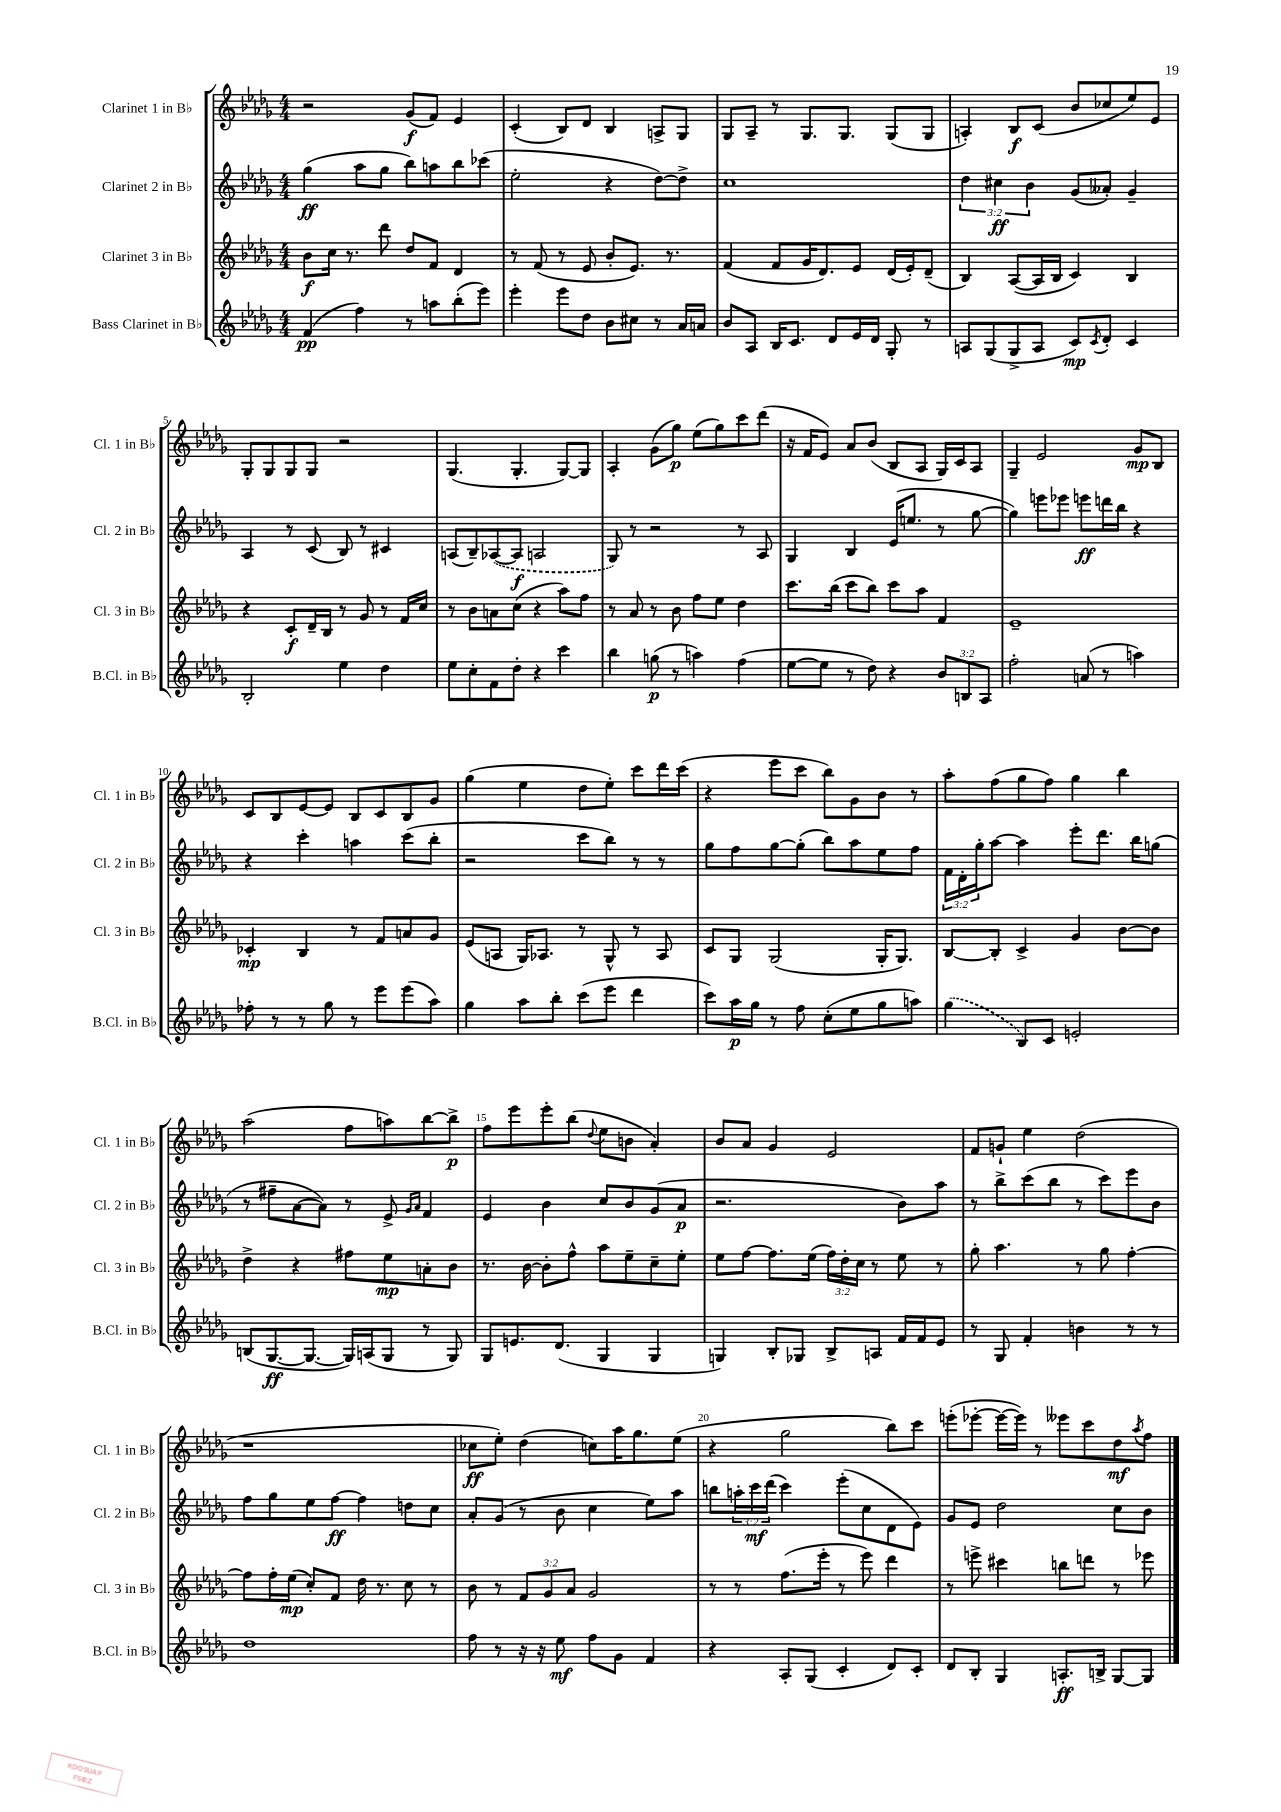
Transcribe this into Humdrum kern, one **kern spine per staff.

**kern	**kern	**kern	**kern
*staff4	*staff3	*staff2	*staff1
*clefG2	*clefG2	*clefG2	*clefG2
*k[b-e-a-d-g-]	*k[b-e-a-d-g-]	*k[b-e-a-d-g-]	*k[b-e-a-d-g-]
*M4/4	*M4/4	*M4/4	*M4/4
(4f	8b-	(4gg-	2r
.	16cc	.	.
.	8.r	.	.
4ff)	.	8aa-	.
.	8ddd-	8gg-	.
8r	8dd-	8bb-)	(8g-
8aa	8f	8aa	8f)
(8bb-'	4d-	8bb-	4e-
8eee-)	.	(8ccc-	.
=	=	=	=
4eee-'	8r	2ee-'	(4c'
.	(8f	.	.
8eee-	8r	.	8B-)
8dd-	8e-	.	8d-
8b-	8b-'	4r	4B-
8cc#	8.e-)	.	.
8r	.	[8dd-)	8A^
.	8.r	.	.
16a-	.	8dd-^]	8G-
16a	.	.	.
=	=	=	=
8b-	(4f	1cc	8G-
8A-	.	.	8A-~
16B-	8f	.	8r
8.c	.	.	.
.	16g-	.	8.G-
.	8.d-)	.	.
8d-	.	.	.
.	.	.	8.G-
16e-	8e-	.	.
16d-	.	.	.
8G-'	(16d-	.	(8G-
.	16e-')	.	.
8r	(8d-~	.	8G-
=	=	=	=
8A	4B-)	6dd-	4A')
(8G-	.	.	.
.	.	6cc#	.
8G-^	([8A-	.	8B-
.	.	6b-	.
8A	16A-]	.	(8c
.	16B-	.	.
8c)	4c)	(8g-	8b-
8qc	.	.	.
8d-'	.	8a--')	8cc-
4c	4B-	4g-~	8ee-)
.	.	.	8e-
=	=	=	=
2B-'	4r	4A-	8G-'
.	.	.	8G-
.	8c'	8r	8G-
.	16d-~	(8c	8G-
.	16B-	.	.
4ee-	8r	8B-)	2r
.	8g-	8r	.
4dd-	8r	4c#	.
.	16f	.	.
.	16cc	.	.
=	=	=	=
8ee-	8r	(8A	(4.G-
8cc'	8b-	8B-~)	.
8f	8a	([8A-	.
8dd-'	(8cc	8A-]	4.G-'
4r	4r	2A	.
4ccc	8aa-)	.	[8G-)
.	8ff	.	8G-]
=	=	=	=
4bb-	8r	8G-)	4A-'
.	8a-	8r	.
(8gg	8r	2r	(8g-
8r	8b-	.	8gg-)
4aa)	8ff	.	(8ee-
.	8ee-	.	8gg-)
(4ff	4dd-	8r	8ccc
.	.	8A-	(8ddd-
=	=	=	=
[8ee-	8.ccc	4G-	16r
.	.	.	16f
8ee-]	.	.	8e-)
.	(16bb-	.	.
8r	8ccc	4B-	8a-
8dd-)	8bb-)	.	(8b-
4r	8ccc	(16e-	8B-
.	.	8.ee	.
.	8aa-	.	8A-
12b-	4f	8r	16G-)
.	.	.	16c
12B	.	.	.
.	.	[8gg-	8A-
12A-	.	.	.
=	=	=	=
2ff'	1e-~	4gg-])	4G-~
.	.	8eee	2e-
.	.	8eee-	.
(8a	.	8eee	.
8r	.	16ddd	.
.	.	16bb-	.
4aa)	.	4r	8g-
.	.	.	8B-
=	=	=	=
8ff-'	4c-'	4r	8c
8r	.	.	8B-
8r	4B-	4ccc'	[8e-
8gg-	.	.	8e-]
8r	8r	4aa	8B-
8eee-	8f	.	8c
(8eee-	8a	(8ccc	8B-
8aa-)	8g-	8bb-'	8g-
=	=	=	=
4gg-	(8e-	2r	(4gg-
.	8A	.	.
8aa-	16G-)	.	4ee-
.	8.A-	.	.
8bb-'	.	.	.
(8ccc	8r	8ccc	8dd-
8eee-	8G-^^	8bb-)	8ee-')
4ddd-	8r	8r	8ccc
.	8A-	8r	16ddd-
.	.	.	(16ccc
=	=	=	=
8ccc)	8c	8gg-	4r
16aa-	8G-	8ff	.
16gg-	.	.	.
8r	(2G-	[8gg-	8eee-
8ff	.	(8gg-']	8ccc
(8cc'	.	8bb-)	8bb-)
8ee-	.	8aa-	8g-
8gg-	16G-'	8ee-	8b-
.	8.G-)	.	.
8aa)	.	8ff	8r
=	=	=	=
(4gg-	[8B-	24f	8aa-'
.	.	24d-'	.
.	.	24gg-'	.
.	8B-']	[8aa-	(8ff
8B-)	4c^	4aa-]	8gg-
8c	.	.	8ff)
2e'	4g-	8eee-'	4gg-
.	.	8.ddd-	.
.	[8b-	.	4bb-
.	.	16bb-	.
.	8b-]	(8gg	.
=	=	=	=
(8B	4dd-^	8r	(2aa-
[8.G-	.	8ff#~	.
.	4r	[8a-	.
8.G-_	.	.	.
.	.	8a-])	.
16G-])	8ff#	8r	8ff
(16A	.	.	.
8G-	8ee-	8e-^	8aa)
.	.	16qqg-	.
.	.	16qqa-	.
8r	8a'	4f	[8bb-
8G-)	8b-	.	8bb-^]
=	=	=	=
8G-	8.r	4e-	8ff
8.e	.	.	8eee-
.	[16b-	.	.
.	8b-']	4b-	8eee-'
(8.d-	.	.	.
.	8ff^^	.	(8bb-
.	.	.	8qqdd-
4G-	8aa-	8cc	8ee-
.	8ee-~	8b-	8b
4G-	8cc~	(8g-	4a-')
.	8ee-'	8a-	.
=	=	=	=
4G)	8ee-	2.r	8b-
.	[8ff	.	8a-
8B-'	8.ff]	.	4g-
8G-	.	.	.
.	(16ee-	.	.
8B-^	24ff)	.	2e-
.	24dd-'	.	.
.	24cc	.	.
8A	8r	.	.
16f	8ee-	8b-)	.
16f	.	.	.
8e-	8r	8aa-	.
=	=	=	=
8r	8gg-'	8r	8f
8G-	4.aa-	8bb-^	8g`
4f'	.	(8ccc	4ee-
.	.	8bb-	.
4b	8r	8r	(2dd-
.	8gg-	8ccc)	.
8r	[4ff'	8eee-	.
8r	.	8b-	.
=	=	=	=
1dd-	8ff]	8ff	1r
.	16ff'	8gg-	.
.	(16ee-	.	.
.	8cc')	8ee-	.
.	8f	[8ff	.
.	16dd-	4ff]	.
.	8.r	.	.
.	8cc	8dd	.
.	8r	8cc	.
=	=	=	=
8ff	8b-	8a-'	8cc-
8r	8r	(8g-	8ee-')
16r	12f	8r	(4dd-
16r	.	.	.
.	12g-	.	.
8ee-	.	8b-	.
.	12a-	.	.
8ff	2g-	4cc	8cc)
8g-	.	.	16aa-
.	.	.	8.gg-
4f	.	8ee-)	.
.	.	8aa-	(8ee-
=	=	=	=
4r	8r	8bb	4r
.	8r	24aa'	.
.	.	24ccc	.
.	.	(24ddd-	.
8A-'	(8.ff	4ccc)	2gg-
(8G-	.	.	.
.	16eee-'	.	.
4c'	8r	(8eee-'	.
.	8eee-)	8cc	.
8d-)	4ddd-	8d-	8bb-)
8c'	.	8e-)	8ccc
=	=	=	=
8d-	8r	8g-	(8eee'
8B-'	8eee^	8e-	[8eee-'
4G-	4ccc#	2dd-	16eee-_
.	.	.	16eee-])
.	.	.	8r
8.A'	8bb	.	8eee--
.	8ddd	.	8ccc
16B^	.	.	.
[8G-	8r	8cc	8dd-
.	.	.	8qaa-
8G-]	8eee-	8b-	8ff
==	==	==	==
*-	*-	*-	*-
